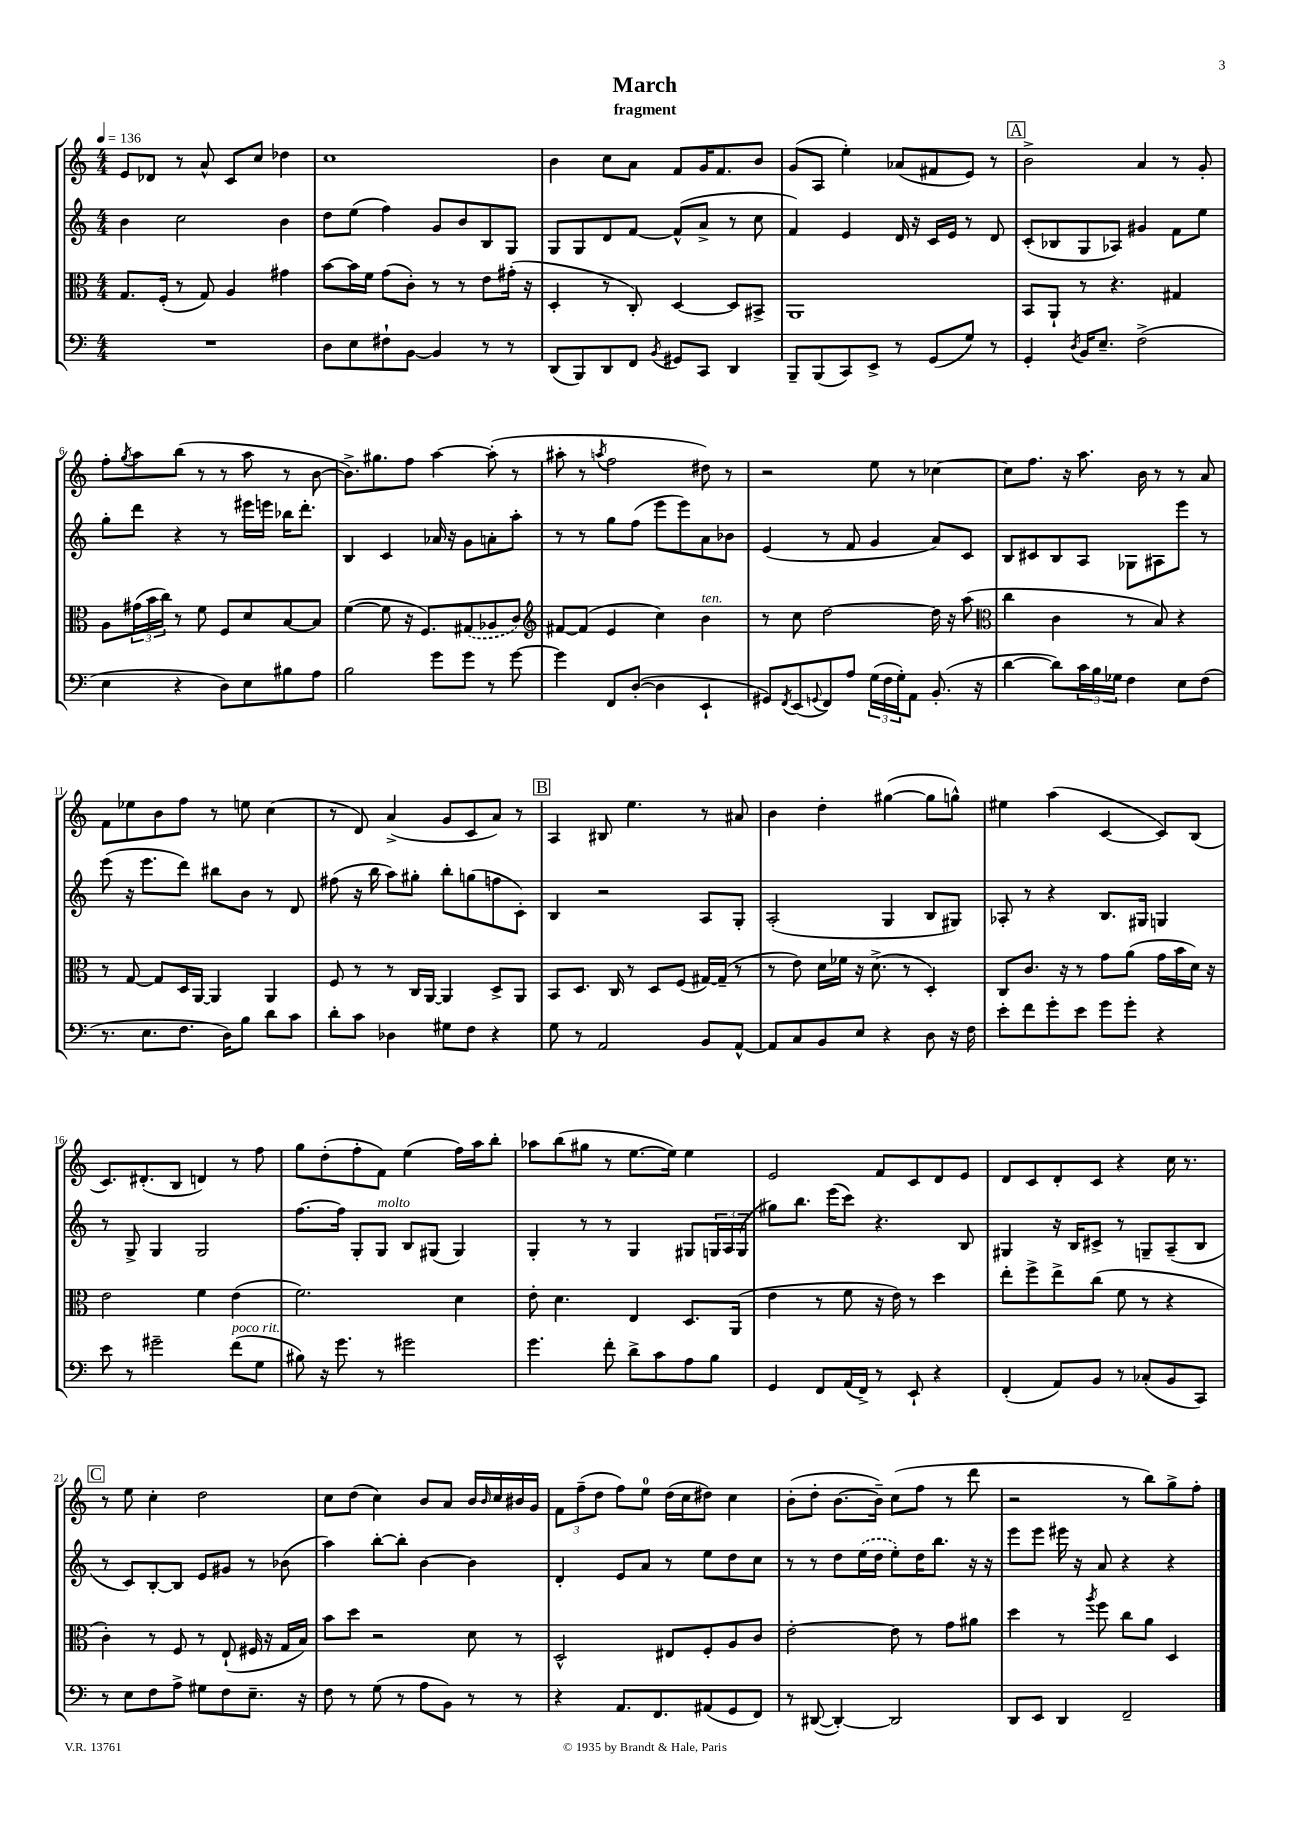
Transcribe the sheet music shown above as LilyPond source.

\header { title = "March" subtitle = "fragment" }
<<
\new StaffGroup <<
\new Staff = "s0" {
    \clef treble \key c \major \numericTimeSignature \time 4/4 \tempo 4 = 136
    e'8 des'8 r8 a'8-^ c'8 c''8 des''4 |
    c''1 |
    b'4 c''8 a'8 f'8 g'16 f'8. b'8 |
    g'8( a8 e''4-.) aes'8( fis'8 e'8) r8 |
    \mark \markup { \box "A" } b'2-> a'4 r8 g'8-. |
    f''8-. \acciaccatura { g''8 } a''8 b''8( r8 r8 a''8 r8 b'8~ |
    b'8.->) gis''8. f''8 a''4~ a''8-.( r8 |
    ais''8-. r8 \acciaccatura { a''8 } f''2 dis''8) r8 |
    r2 e''8 r8 ces''4~ |
    ces''8 f''8. r16 a''8. b'16 r8 r8 a'8 |
    f'8 ees''8 b'8 f''8 r8 e''8 c''4( |
    r8 d'8) a'4->( g'8 c'8 a'8) r8 |
    \mark \markup { \box "B" } a4 bis8 e''4. r8 ais'8 |
    b'4 d''4-. gis''4~( gis''8 g''8-^) |
    eis''4 a''4( c'4~ c'8) b8( |
    c'8.) dis'8.-.( b8 d'4) r8 f''8 |
    g''8 d''8-.( f''8-. f'8) e''4( f''16) a''16 b''8-. |
    aes''8 b''8( gis''8 r8 e''8.~ e''16) e''4 |
    e'2 f'8 c'8 d'8 e'8 |
    d'8 c'8 d'8-. c'8 r4 c''16 r8. |
    \mark \markup { \box "C" } r8 e''8 c''4-. d''2 |
    c''8 d''8( c''4) b'8 a'8 b'16 \grace { b'16 } c''16 bis'16 g'16 |
    \tuplet 3/2 { f'8 f''8--( d''8 } f''8) e''8-0 d''16( c''16 dis''8) c''4 |
    b'8-.( d''8-. b'8.~ b'16--) c''8( f''8 r8 d'''8 |
    r2 r8 b''8) g''8-> f''8-. \bar "|." |
}
\new Staff = "s1" {
    \clef treble \key c \major \numericTimeSignature \time 4/4
    b'4 c''2 b'4 |
    d''8 e''8( f''4) g'8 b'8 b8 g8 |
    g8 g8 d'8 f'8~ f'8-^( a'8-> r8 c''8 |
    f'4) e'4 d'16 r16 c'16 e'16 r8 d'8 |
    \mark \markup { \box "A" } c'8-.( bes8 g8 aes8) gis'4 f'8 e''8 |
    g''8-. d'''8 r4 r8 eis'''16 e'''16 bes''16 d'''8.-. |
    b4 c'4 aes'16 r16 g'8 a'8-. a''8-. |
    r8 r8 g''8 f''8( e'''8 e'''8) a'8 bes'8 |
    e'4( r8 f'8 g'4 a'8) c'8 |
    b8 cis'8 b8 a8 ges8 ais8 e'''8 r8 |
    e'''8( r16 e'''8. d'''8) bis''8 b'8 r8 d'8 |
    fis''8( r16 b''16 a''8) gis''8-. b''8-. g''8( f''8 c'8-.) |
    \mark \markup { \box "B" } b4 r2 a8 g8-. |
    a2-.( g4 b8 gis8) |
    aes8-. r8 r4 b8. gis16 g4 |
    r8 g8-> g4 g2 |
    f''8.~ f''16 g8-. g8^\markup { \italic "molto" } b8 gis8( gis4) |
    g4-. r8 r8 g4 gis8 \tuplet 3/2 { g16 a16 g16( } |
    gis''8) b''8. e'''16( c'''8) r4. b8 |
    gis4 r16 b16 cis'8-> r8 g8-- a8--( b8 |
    \mark \markup { \box "C" } r8 c'8) b8~-. b8 e'8 gis'8 r8 bes'8( |
    a''4) b''8~-. b''8-. b'4~ b'4 |
    d'4-. e'8 a'8 r8 e''8 d''8 c''8 |
    r8 r8 d''8 \once \slurDashed e''16( d''16 e''8-.) d''16 b''8. r16 r16 |
    e'''8 e'''8 eis'''16 r16 a'8 r4 r4 \bar "|." |
}
\new Staff = "s2" {
    \clef alto \key c \major \numericTimeSignature \time 4/4
    g8. f16-.( r8 g8) a4 gis'4 |
    b'8~ b'16 f'16 g'8( c'8-.) r8 r8 e'8 gis'16-.( r16 |
    d4-. r8 c8-.) d4~ d8 bis,8-> |
    a,1 |
    \mark \markup { \box "A" } b,8 a,8-! r8 r4. gis4 |
    a8 \tuplet 3/2 { gis'16( b'16 c''16) } r8 f'8 f8 d'8 b8~ b8 |
    f'4~( f'8 r16 f8.) \once \slurDashed gis8( aes8 c'8) |
    \clef treble fis'8~ fis'8( e'4 c''4) b'4^\markup { \italic "ten." } |
    r8 c''8 d''2~ d''16 r16 a''8( |
    \clef alto c''4 c'4 r8 b8) r4 |
    r8 g8~ g8 d16 a,16~ a,4 a,4 |
    f8 r8 r8 c16 a,16~ a,4 d8-> a,8 |
    \mark \markup { \box "B" } b,8 d8. c16 r8 d8 f8( gis16~) gis16--( r8 |
    r8 e'8) d'16 fes'16 r16 d'8.->( r8 d4-.) |
    c8 c'8. r16 r8 g'8 a'8( g'16 b'16 d'16) r16 |
    e'2 f'4 e'4( |
    f'2.) d'4 |
    e'8-. d'4. e4 d8. a,16( |
    e'4 r8 f'8 r16 e'16) r8 d''4 |
    e''8-. f''8-> e''8-> c''8( f'8 r8 r4 |
    \mark \markup { \box "C" } c'4-.) r8 f8 r8 e8-!( fis16 r16 g16 b16) |
    b'8 d''8 r2 d'8 r8 |
    d2-^ eis8 f8-. a8 c'8 |
    e'2~-. e'8 r8 g'8 ais'8 |
    d''4 r8 \acciaccatura { a''8 } f''8 c''8 a'8 d4 \bar "|." |
}
\new Staff = "s3" {
    \clef bass \key c \major \numericTimeSignature \time 4/4
    R1 |
    d8 e8 fis8-! b,8~ b,4 r8 r8 |
    d,8( b,,8) d,8 f,8 \acciaccatura { b,8 } gis,8 c,8 d,4 |
    b,,8-- b,,8( c,8) e,8-> r8 g,8( g8) r8 |
    \mark \markup { \box "A" } g,4-. \acciaccatura { d8 } b,16 e8.-- f2->( |
    e4 r4 d8) e8 bis8 a8 |
    b2 g'8 g'8 r8 g'8~ |
    g'4 f,8 d8~-.( d4 e,4-! |
    gis,8) \acciaccatura { f,8 } e,8( \appoggiatura { g,8 } f,8) a8 \tuplet 3/2 { g16( f16 g16-.) } a,8 b,8.-.( r16 |
    d'4~ d'8) \tuplet 3/2 { c'16 b16 ges16 } f4 e8 f8( |
    r8. e8. f8. d16) b8 d'8 c'8 |
    d'8-. c'8 des4 gis8 f8 r4 |
    \mark \markup { \box "B" } g8 r8 a,2 b,8 a,8~-^ |
    a,8 c8 b,8 e8 r4 d8 r16 f16 |
    e'8-. f'8 g'8-. e'8 g'8 g'8-. r4 |
    e'8 r8 gis'2-- f'8^\markup { \italic "poco rit." }( g8 |
    bis8) r16 g'8. r8 gis'2 |
    g'4. f'8-. d'8-> c'8 a8 b8 |
    g,4 f,8 a,16( f,16->) r8 e,8-! r4 |
    f,4-.( a,8) b,8 r8 ces8-.( b,8 c,8) |
    \mark \markup { \box "C" } r8 e8 f8 a8-> gis8 f8 e8.-- r16 |
    f8 r8 g8( r8 a8 b,8) r8 r8 |
    r4 a,8. f,8. ais,8( g,8 f,8) |
    r8 dis,8~( dis,4~-.) dis,2 |
    d,8 e,8 d,4 f,2-- \bar "|." |
}
>>
>>
